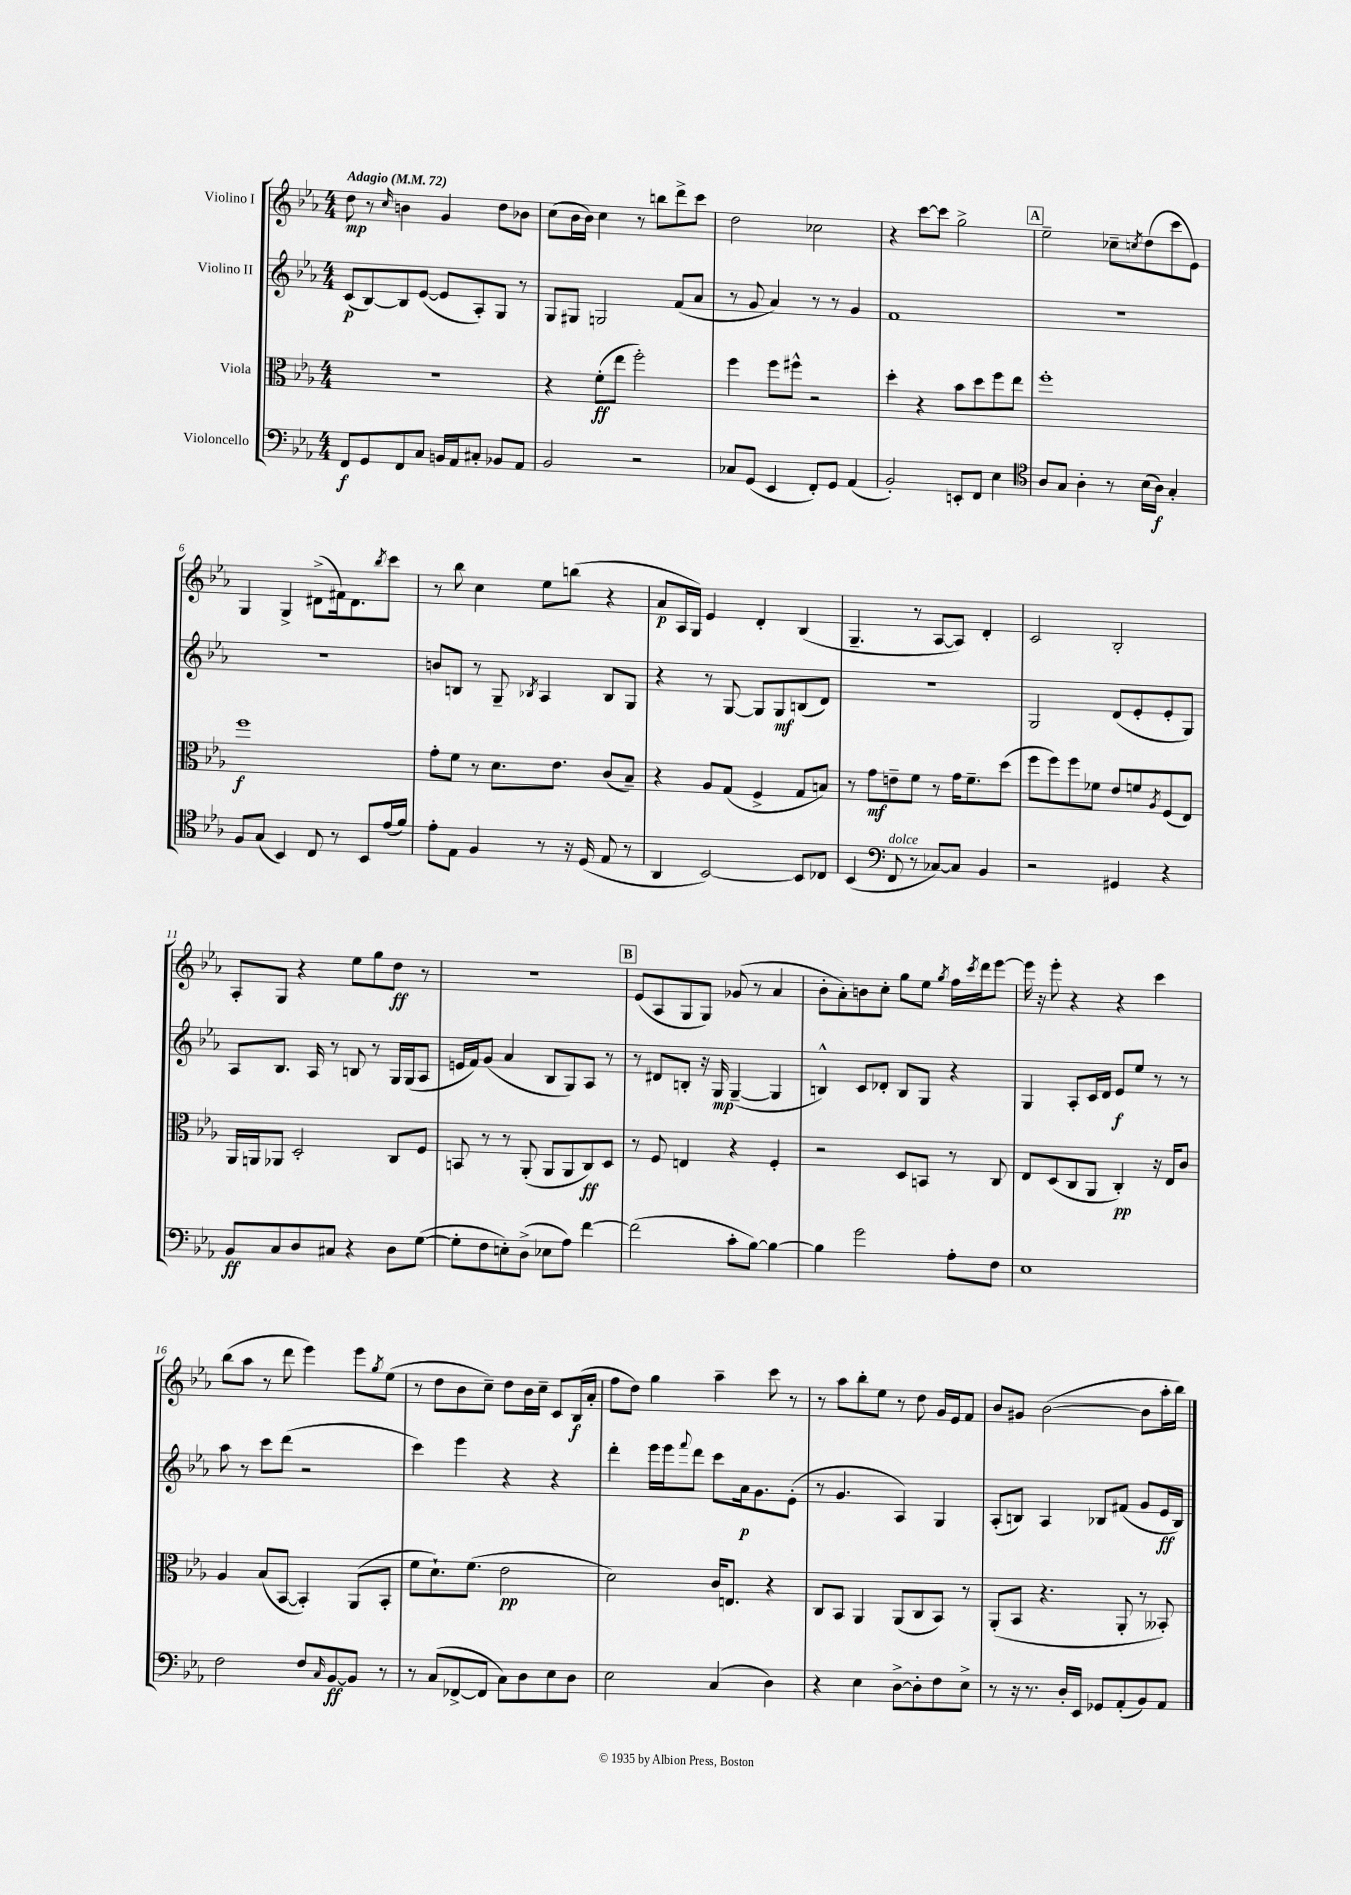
<<
\new StaffGroup <<
\new Staff = "s0" \with { instrumentName = "Violino I" } {
    \clef treble \key ees \major \numericTimeSignature \time 4/4 \tempo "Adagio" 4 = 72
    d''8\mp r8 \grace { c''16 } b'4 g'4 d''8 bes'8 |
    c''8( bes'16 bes'16) c''4 r8 b''8 d'''8-> c'''8 |
    d''2 ces''2 |
    r4 c'''8~ c'''8 g''2-> |
    \mark \markup { \box "A" } ees''2-- ces''8-- \acciaccatura { c''8 } d''8( c'''8 ees'8) |
    g4 g4-> dis'8->( fis'16) dis'8. \acciaccatura { bes''8 } c'''8 |
    r8 bes''8 c''4 ees''8 b''8( r4 |
    aes'8\p aes16 g16) ees'4 d'4-. bes4( |
    g4.-- r8 aes8~ aes8) d'4-. |
    c'2 bes2-. |
    aes8-. g8 r4 ees''8 g''8 d''8\ff r8 |
    r1 |
    \mark \markup { \box "B" } ees'8( aes8 g8 g8) ges'8( r8 aes'4 |
    bes'8-. aes'8-.) b'8 c''8-. g''8 ees''8 \acciaccatura { g''8 } f''16 \acciaccatura { c'''8 } d'''16 ees'''8~ |
    ees'''16 r16 ees'''8-. r4 r4 c'''4 |
    bes''8( aes''8 r8 d'''8 ees'''4) ees'''8 \acciaccatura { g''8 } ees''8( |
    r8 d''8 bes'8 c''8--) d''8 bes'16 c''16-- c'8 bes16\f( aes'16-. |
    f''8 d''8) g''4 aes''4-- c'''8 r8 |
    r8 aes''8 bes''8-. ees''8 r8 d''8 g'16 ees'16 f'8 |
    bes'8 gis'8 bes'2~( bes'8 aes''16-. bes''16) \bar "|." |
}
\new Staff = "s1" \with { instrumentName = "Violino II" } {
    \clef treble \key ees \major \numericTimeSignature \time 4/4
    c'8\p( bes8~) bes8 ees'8~( ees'8 aes8-.) g8 r8 |
    g8 gis8 g2 f'8( aes'8 |
    r8 g'8 aes'4) r8 r8 g'4 |
    f'1 |
    \mark \markup { \box "A" } R1 |
    R1 |
    b'8 b8 r8 g8-- \acciaccatura { bes8 } aes4 bes8 g8 |
    r4 r8 g8~ g8 g8\mf b8( d'8) |
    r1 |
    g2 d'8( ees'8-. ees'8-. g8) |
    aes8 bes8. aes16 r8 b8 r8 g16 g16( aes8 |
    e'16 f'16) g'8( aes'4 bes8 g8) aes8 r8 |
    \mark \markup { \box "B" } r8 dis'8 b8-. r16 g16\mp g4~--( g4 |
    b4-^) c'8 des'8-. b8 g8 r4 |
    g4 aes8-. c'16 d'16 ees'8\f ees''8 r8 r8 |
    aes''8 r8 c'''8 d'''8( r2 |
    c'''4) ees'''4 r4 r4 |
    d'''4-. ees'''16 ees'''16 \appoggiatura { f'''8 } d'''8 c'''8 aes'16\p g'8. ees'8-.( |
    r8 g'4. aes4) g4 |
    aes8-.( b8) aes4 bes8 fis'8( g'8 ees'16\ff bes16) \bar "|." |
}
\new Staff = "s2" \with { instrumentName = "Viola" } {
    \clef alto \key ees \major \numericTimeSignature \time 4/4
    R1 |
    r4 f'8-.\ff( ees''8 f''2-.) |
    f''4 f''8 fis''8-^ r2 |
    d''4-. r4 bes'8 d''8 f''8 ees''8 |
    \mark \markup { \box "A" } f''1-. |
    f''1\f |
    g'8-. f'8 r8 d'8. ees'8. c'8( bes8--) |
    r4 aes8 g8( f4-> g8 b8) |
    r8 g'8\mf e'8-- f'8 r8 g'16 f'8.-- d''8( |
    f''8 f''8) f''8 fes'8 ees'8 f'8 \acciaccatura { aes8 } f8( ees8) |
    aes,16 a,16 aes,8 d2-. c8 f8 |
    b,8 r8 r8 aes,8-.( aes,8 aes,8 c8\ff) d8 |
    \mark \markup { \box "B" } r8 f8 e4 r4 f4-. |
    r2 d8 b,8 r8 c8 |
    ees8 d8( c8 aes,8 c4-.\pp) r16 ees16 c'8 |
    aes4 bes8( bes,8~ bes,4-.) aes,8( bes,8-. |
    f'8 d'8.-!) f'8.( ees'2\pp |
    d'2) c'16 e8. r4 |
    c8 bes,8 aes,4 aes,8( c8 bes,8) r8 |
    aes,8-.( bes,8 r4. aes,8-. r8 beses,8-.) \bar "|." |
}
\new Staff = "s3" \with { instrumentName = "Violoncello" } {
    \clef bass \key ees \major \numericTimeSignature \time 4/4
    f,8\f g,8 f,8 c8 b,16 aes,16 cis8-. bes,8 aes,8 |
    bes,2 r2 |
    ces8 g,8( ees,4 f,8-.) g,8 aes,4( |
    bes,2-.) e,8-. f,8 ees4 |
    \mark \markup { \box "A" } \clef tenor aes8 g8 aes4-. r8 bes16( aes16\f) g4-. |
    f8 g8( bes,4) c8 r8 bes,8 ees'16( f'16) |
    ees'8-. ees8 f4 r8 r16 d16( ees8 r8 |
    aes,4 bes,2~) bes,8 ces8 |
    bes,4( \clef bass f,8^\markup { \italic "dolce" } r8 ces8~) ces8 bes,4 |
    r2 gis,4 r4 |
    bes,8\ff c8 d8 cis8 r4 d8 g8~( |
    g8-. f8 e8-.) d8->( ees8 aes8) f'4~ |
    \mark \markup { \box "B" } f'2( c'8-. bes8~) bes4~ |
    bes4 g'2 aes8-. f8 |
    ees1 |
    f2 f8 \grace { c16 } bes,8~\ff bes,8 r8 |
    r8 c8( fes,8~-> fes,8 c8) d8 ees8 d8 |
    ees2 c4( d4) |
    r4 ees4 d8~-> d8-. f8 ees8-> |
    r8 r16 r8. d16-. ees,16 ges,8 aes,8-.( bes,8) aes,8 \bar "|." |
}
>>
>>
